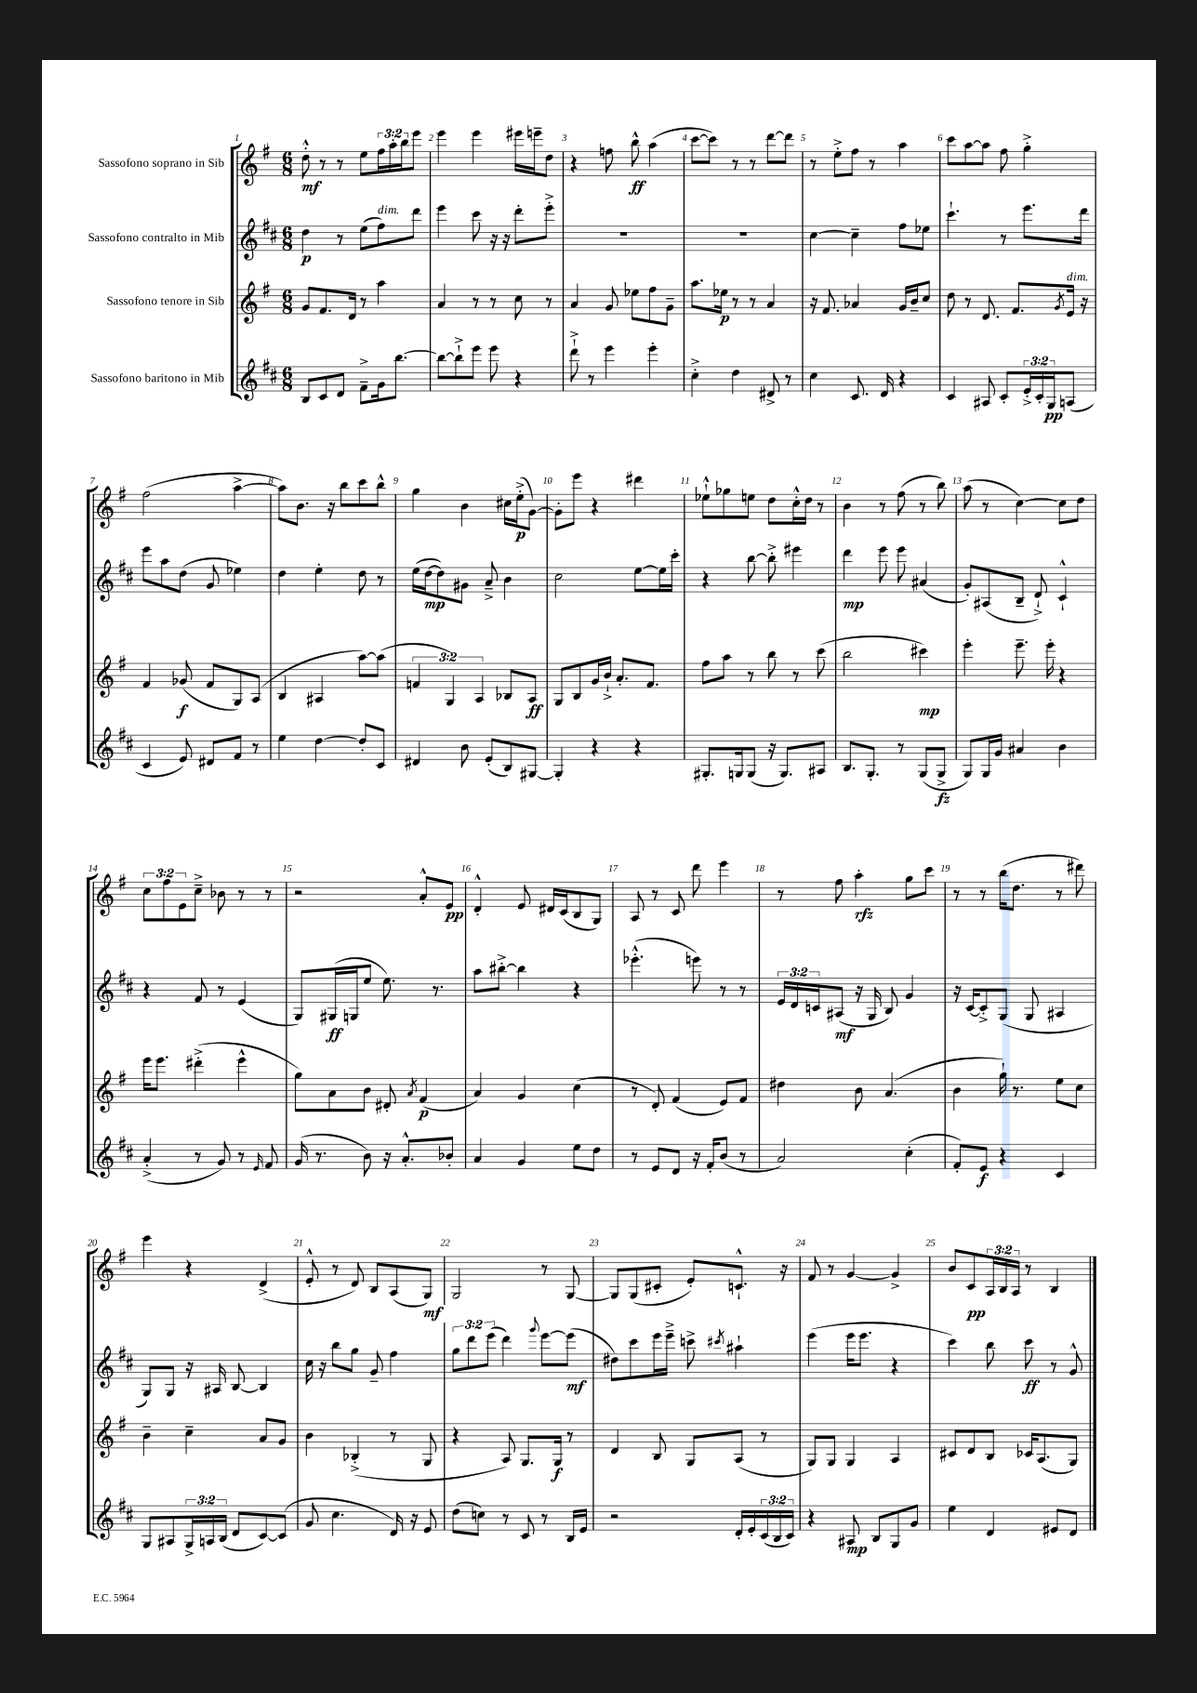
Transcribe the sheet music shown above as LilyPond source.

<<
\new StaffGroup <<
\new Staff = "s0" \with { instrumentName = "Sassofono soprano in Sib" } {
    \clef treble \key g \major \numericTimeSignature \time 6/8 \override Staff.TupletNumber.text = #tuplet-number::calc-fraction-text
    d''8-.-^\mf r8 r8 e''8 \tuplet 3/2 { fis''16 a''16-. b''16 } e'''8 |
    e'''4 e'''4 eis'''16 e'''16-- d''8 |
    r4 f''8 b''8-^\ff a''4( |
    c'''8~ c'''8) r8 r8 d'''8~ d'''8 |
    r8 e''8-.-> fis''8 r8 a''4 |
    c'''8 a''8~ a''8 fis''8 g''4-.-> |
    fis''2( a''4~-> |
    a''8) b'8. r16 b''8 c'''8 b''8-^ |
    g''4 b'4 cis''16 e''16-.->\p( g'8~) |
    g'8-. e'''8 r4 dis'''4 |
    ees''8-!-^ ges''8 e''8 d''8 c''16-.-^ d''16 r8 |
    b'4 r8 fis''8( r8 b''8) |
    a''8( r8 c''4~) c''8 d''8 |
    \tuplet 3/2 { c''8 fis''8 e'8 } c''8---> bes'8 r8 r8 |
    r2 a'8-.-^ e'8\pp |
    d'4-.-^ e'8 dis'16 c'16( b8 g8) |
    a8 r8 c'8 d'''8 e'''4 |
    r8 fis''8 a''4-.\rfz g''8 c'''8 |
    r8 r8 b''16( d''8. r8 dis'''8) |
    e'''4 r4 d'4->( |
    e'8-.-^ r8 d'8) b8 a8( g8\mf) |
    g2 r8 g8~ |
    g8 g8( cis'8-. e'8-.) c'8.-!-^ r16 |
    fis'8 r8 g'4~ g'4-> |
    b'8 c'8\pp \tuplet 3/2 { a16 b16 a16 } r8 b4 \bar "|." |
}
\new Staff = "s1" \with { instrumentName = "Sassofono contralto in Mib" } {
    \clef treble \key d \major \numericTimeSignature \time 6/8 \override Staff.TupletNumber.text = #tuplet-number::calc-fraction-text
    d''4\p r8 e''8( fis''8^\markup { \italic "dim." }) d'''8 |
    e'''4 cis'''8 r16 r16 d'''8-. e'''8-.-> |
    R2. |
    R2. |
    cis''4~ cis''4-- fis''8 ees''8 |
    cis'''4.-! r8 e'''8. d'''16 |
    e'''8 a''8 d''8( g'8 ees''4) |
    d''4 e''4-. d''8 r8 |
    e''16( d''16~\mp d''8) gis'8 a'8---> b'4 |
    cis''2 e''8~ e''16 cis'''16-. |
    r4 b''8~ b''8-.-> eis'''4 |
    d'''4\mp e'''8 e'''8 ais'4( |
    g'8-.) ais8( b8-- d'8-!->) cis'4-!-^ |
    r4 fis'8 r8 e'4( |
    g8) gis16\ff( g16 e''8 e''8.) r8. |
    a''8 bis''8~-.-> bis''4 r4 |
    ees'''4.-.-^( e'''8) r8 r8 |
    \tuplet 3/2 { e'16 d'16 c'16 } ais8\mf( r16 g16 b8) g'4 |
    r16 cis'16~ cis'8-.-> g8( g8 ais4 |
    g8) g8 r16 ais16 b8~ b4 |
    cis''16 r16 b''8 g''8 g'8-- fis''4 |
    \tuplet 3/2 { g''8 d'''8 e'''8( } d'''4) \appoggiatura { g'''8 } e'''8~ e'''8\mf( |
    dis''8) cis'''8 e'''16 e'''16---> c'''8-> \acciaccatura { cis'''8 } ais''4-! |
    e'''4( e'''16 e'''8. r4 |
    cis'''4) b''8 cis'''8\ff r8 g'8-^ \bar "|." |
}
\new Staff = "s2" \with { instrumentName = "Sassofono tenore in Sib" } {
    \clef treble \key g \major \numericTimeSignature \time 6/8 \override Staff.TupletNumber.text = #tuplet-number::calc-fraction-text
    g'8 fis'8. d'16 r8 a''4 |
    a'4 r8 r8 c''8 r8 |
    a'4 g'8 ees''8 fis''8 g'8-- |
    a''8. ees''16\p r8 r8 a'4 |
    r16 fis'8. aes'4 g'16 b'16-- c''8 |
    d''8 r8 d'8. fis'8. \acciaccatura { g'8 } e'16^\markup { \italic "dim." } r16 |
    fis'4 ges'8\f( fis'8 g8) a8( |
    b4 ais4 a''8~) a''8( |
    \tuplet 3/2 { f'4 g4) a4 } bes8 a8\ff |
    g8 b8 g'16 b'16-!-> a'8.-. fis'8. |
    fis''8 a''8 r8 b''8 r8 c'''8( |
    b''2 cis'''4\mp) |
    e'''4-. e'''8.-- e'''16-. r4 |
    e'''16 e'''8. dis'''4-.->( e'''4-^ |
    g''8) a'8 b'8 dis'8-. \acciaccatura { a'8 } fis'4\p( |
    a'4) g'4 c''4( |
    r8 d'8-.) fis'4( e'8) fis'8 |
    dis''4 b'8 a'4.( |
    b'4 g''16-!) r8. e''8 c''8 |
    b'4-- c''4-- a'8 g'8 |
    b'4 bes4-.->( r8 g8 |
    r4 a8) g8. g16\f r8 |
    d'4 b8 g8 a8( r8 |
    g8) g8 g4 a4 |
    cis'8 d'8 b8 ces'16 a8.( g8) \bar "|." |
}
\new Staff = "s3" \with { instrumentName = "Sassofono baritono in Mib" } {
    \clef treble \key d \major \numericTimeSignature \time 6/8 \override Staff.TupletNumber.text = #tuplet-number::calc-fraction-text
    b8 cis'8 d'8 fis'8---> g'16 b''8.~ |
    b''8~ b''8-!-> e'''8 e'''8 r4 |
    d'''8-!-> r8 e'''4 e'''4-. |
    cis''4-.-> d''4 dis'8-> r8 |
    cis''4 cis'8. d'16 r4 |
    cis'4 ais8 cis'8-. \tuplet 3/2 { e'16-.-> cis'16-. g16\pp } a8( |
    cis'4 e'8) dis'8 fis'8 r8 |
    e''4 d''4~ d''8-. cis'8 |
    dis'4 b'8 e'8-.( b8) gis8~ |
    gis4-. r4 r4 |
    gis8.-. g16 g8( r16 g8.) ais8 |
    b8. g8.-. r8 g8( g8->\fz |
    g8) g16 g'16 ais'4 b'4 |
    a'4-.->( r8 g'8) r8 \grace { e'16 } fis'8 |
    g'16( r8. b'8) r16 a'8.-.-^ bes'8-. |
    a'4 g'4 e''8 d''8 |
    r8 e'8 d'8 r16 fis'16-. b'8( r8 |
    a'2) cis''4-.( |
    fis'8-.) e'8\f r4 cis'4 |
    g8 ais8 \tuplet 3/2 { g16-> a16 b16( } d'8 cis'8~) cis'8( |
    g'8 cis''4. d'16) r16 e'8 |
    d''8( c''8) r8 cis'8 r8 b16 e'16 |
    r2 d'16-. e'16-. \tuplet 3/2 { cis'16( b16 cis'16) } |
    r4 ais8\mp b8 g8 g'8 |
    e''4 d'4 eis'8 d'8 \bar "|." |
}
>>
>>
\layout { \context { \Score \override BarNumber.break-visibility = ##(#f #t #t) barNumberVisibility = #all-bar-numbers-visible } }
